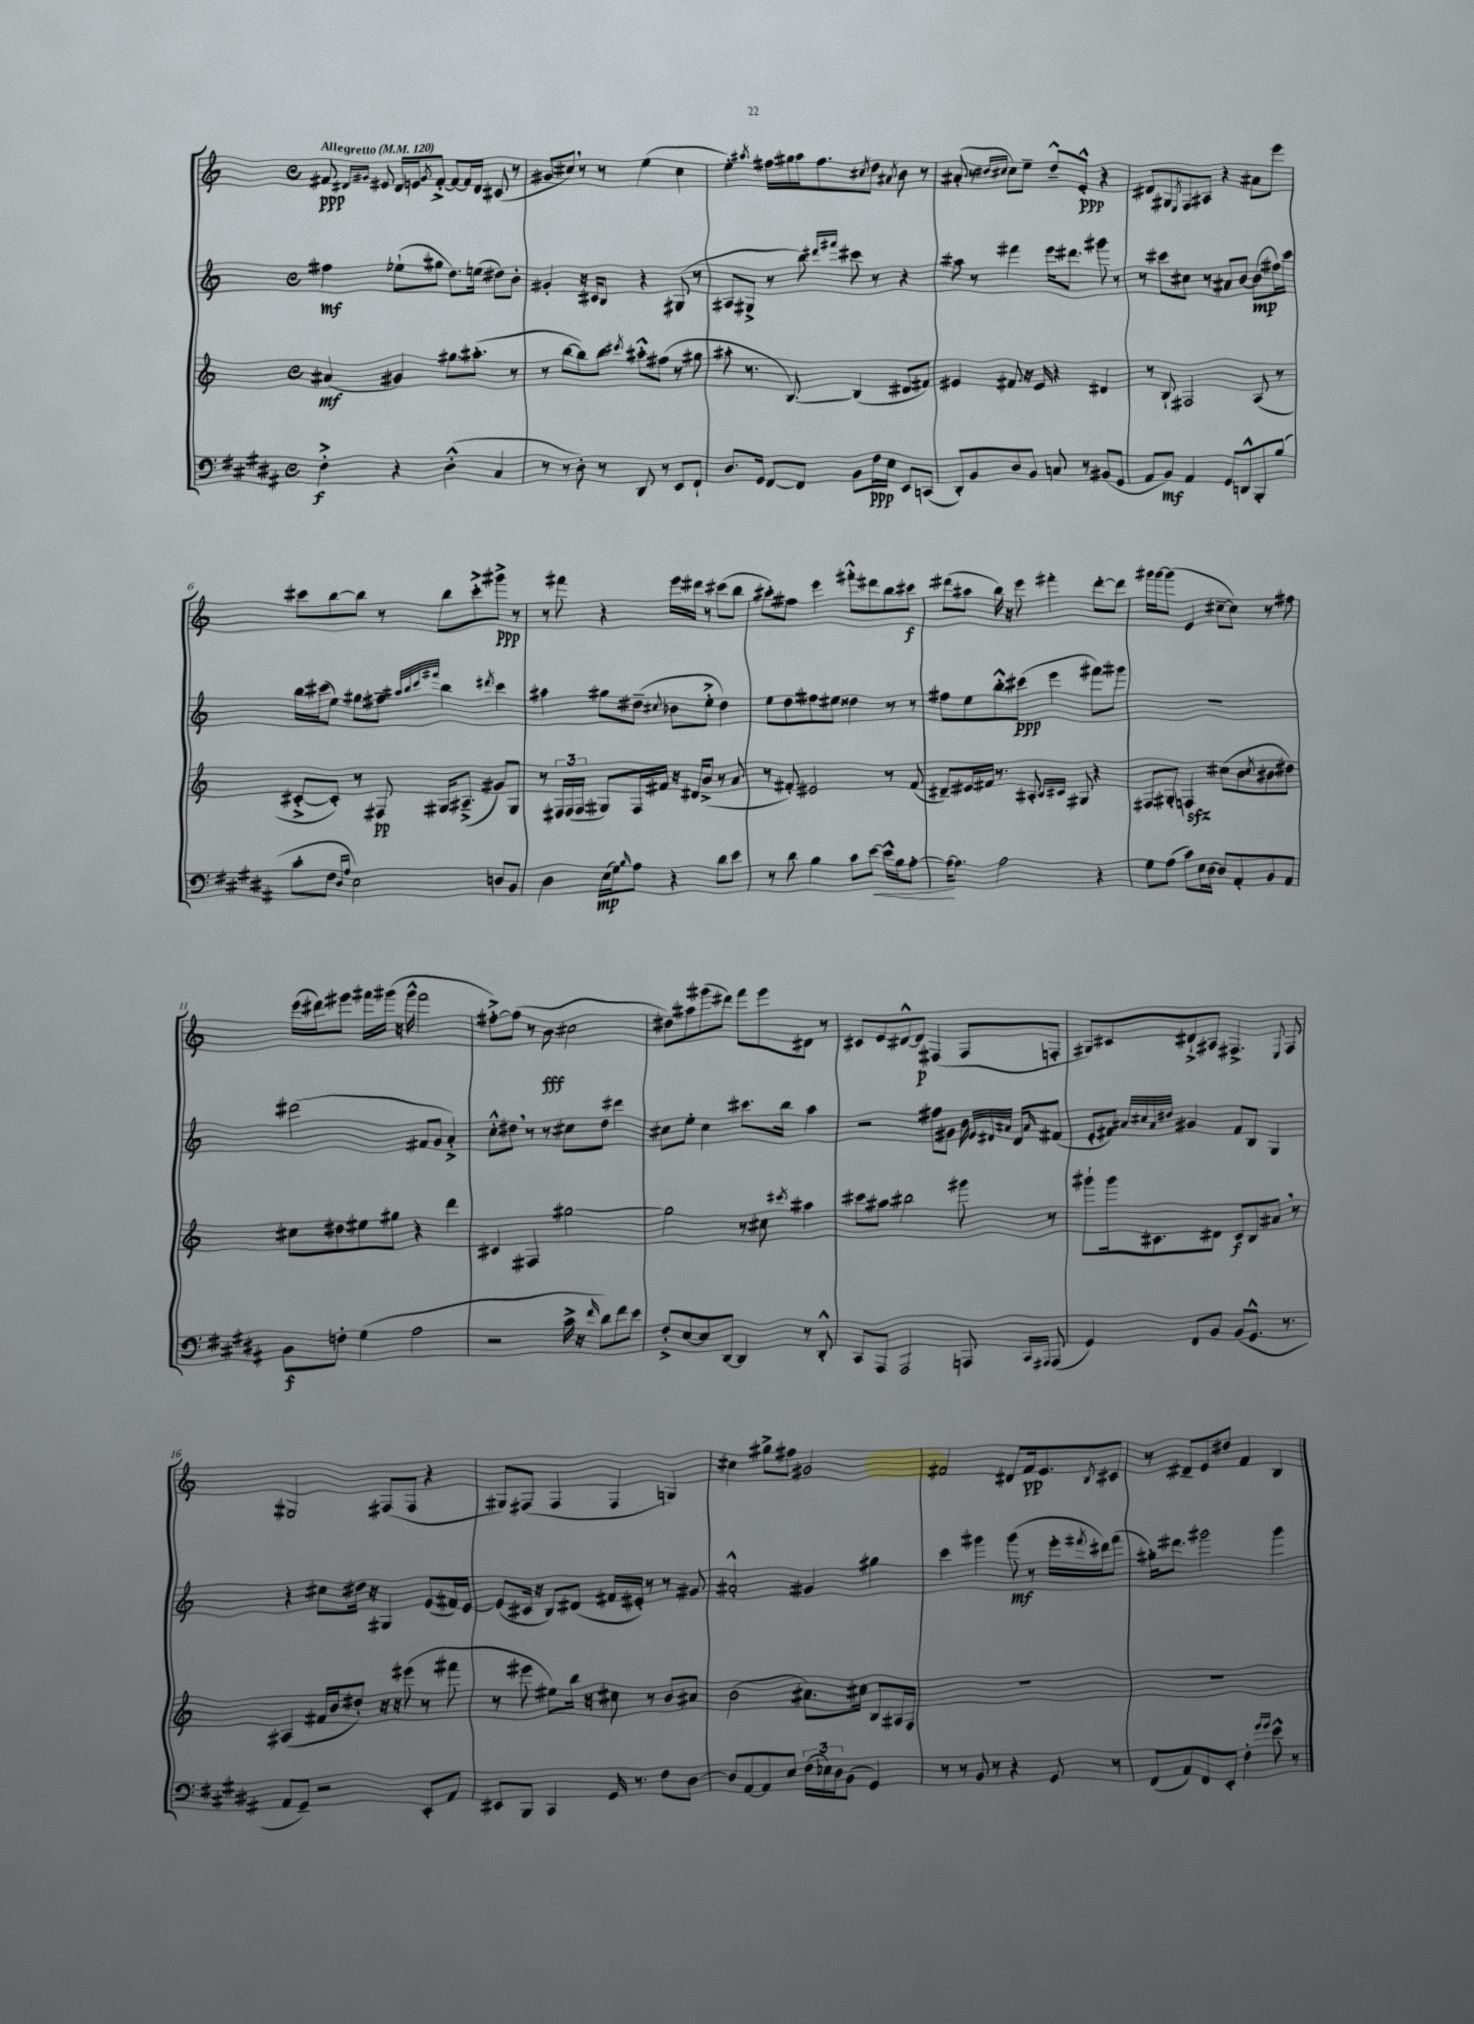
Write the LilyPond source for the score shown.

<<
\new StaffGroup <<
\new Staff = "s0" {
    \clef treble \key c \major \defaultTimeSignature \time 4/4 \tempo "Allegretto" 4 = 120
    fis'8\ppp \grace { dis'16 gis'16 } eis'8 dis'16 e'16 \acciaccatura { gis'8 } fis'8~-.-> fis'8~ fis'16 dis'16 cis'8( r8 |
    gis'8 cis''8) \breathe r8 r8 e''4( cis''4 |
    e''4-.) \acciaccatura { ais''8 } fis''16 gis''16 ais''16 fis''8. \acciaccatura { cis''8 } d''8 \acciaccatura { ais'8 } b'8 r8 |
    ais'8-.( r8 \grace { dis''16 cis''16 } cis''8) e''8-- dis''8---^ e'8-.-^\ppp r4 |
    dis'8 gis8 \acciaccatura { e8 } f8 ais8 r4 ais'8 e'''8 |
    cis'''8 b''8~ b''8 r8 b''8 cis'''8-.-> gis'''8->\ppp r8 |
    r8 fis'''8 r4 e'''16 dis'''16 r8 cis'''8( b''8 |
    ais''8-.) fis''8 e'''4 fis'''8-.-^ dis'''8 b''8 cis'''8\f |
    dis'''8( ais''8 b''16) r16 e'''8 fis'''4-. dis'''8~-. dis'''8 |
    gis'''16 gis'''16~ gis'''8( e'4 cis''8~-- cis''8) r8 fis''8 |
    e'''16( dis'''16) eis'''8 fis'''16 gis'''16( r16 gis'''16-^ fis'''2 |
    fis''8~-.->) fis''8( r8 b'8\fff cis''2 |
    dis''8) ais''8 gis'''8( dis'''8) f'''8 e'''8 dis'8 r8 |
    cis'8 e'8 dis'8~-^ dis'8\p fis4( fis8 f8-. |
    gis8) cis'8 dis'8-!-> ais8 fis4.-> \appoggiatura { e8 } fis8 |
    gis2 fis8( fis8 r4 |
    gis8) fis8( fis4 fis4 g4) |
    cis''4 gis''8-> fis''8 gis'2 |
    fis'2 dis'8 fis'16\pp e'8. \acciaccatura { b8 } cis'8 |
    r8 dis'8-- e'8 dis''8 f'4 b4 \bar "|." |
}
\new Staff = "s1" {
    \clef treble \key c \major \defaultTimeSignature \time 4/4
    fis''4\mf ees''8-!( gis''8 d''8.) e''16( dis''8) b'8-. |
    gis'4-. r16 cis'16 b8 r4 gis8( r8 |
    ais8 gis8-> r8 b''8) \grace { dis'''16 fis'''16 } cis'''8 r8 r4 |
    ais''8 r8 fis'''4 e'''16 dis'''8. gis'''8 r8 |
    r8 cis'''8 cis''8 r8 ais'8 b'8~ b'8\mp( fis''16) cis'''16 |
    b''16 cis'''16( e''8) gis''8 fis''8-- \grace { ais''32 b''32 cis'''32 fis'''32 } b''4 \acciaccatura { dis'''8 } cis'''4 |
    ais''4 gis''8 dis''8--( \appoggiatura { cis''8 } bes'8 e''8-.-> dis''4) |
    e''8 d''8 fis''8 eis''8 disis''4 r8 r8 |
    fis''8 e''8 b''8-.-^ cis'''8\ppp( e'''4 fis'''8) gis'''8 |
    R1 |
    dis'''2( fis'8 g'8 a'4-.->) |
    c''8-.-^ dis''8 \breathe r8 r8 cis''8 dis''8 dis'''4 |
    cis''8 e''8-. cis''4 cis'''8. b''16 a''4 |
    r2 fis''8 gis'8 b'16 \grace { e'32 dis'32 ais'32 } dis'16 \grace { ais'16 } fis'8( |
    e'8-. fis'8) \grace { ais'32 cis''32 ais'32 dis''32 } gis'4 fis'8 b8 g4 |
    r4 cis''8 dis''16 r16 gis4 e'8( fis'16) e'16~ |
    e'8( cis'16 r16 b8) dis'8( fis'16 eis'16-.) r8 r8 gis'8 |
    ais'2-.-^ gis'4 gis''4 |
    c'''4 gis'''4 gis'''8\mf( r8 e'''16-. \acciaccatura { fis'''8 } dis'''16) fis'''8( |
    gis''16-.) dis'''8. gis'''2 gis'''4 \bar "|." |
}
\new Staff = "s2" {
    \clef treble \key c \major \defaultTimeSignature \time 4/4
    ais'4\mf( gis'4) gis''8. ais''8.-.( r8 |
    r8 b''8~ b''8) b''8 \acciaccatura { cis'''8 } ais''8-.-^ fis''8( r8 gis''8 |
    ais''8-. r8. b8.~) b4( dis'8 fis'8) |
    eis'4 fis'8 r16 eis'16 r4 dis'4 |
    r8 b8-! fis2 a8( r8 |
    cis'8~-.-> cis'8-.) r8 fis8\pp gis16 ais8.--->( gis'8) gis8 |
    r8 \tuplet 3/2 { fis16 fis16( fis16 } gis8) fis16 fis'16 r16 dis'16 b'8->( r8 a'8 |
    r8 fis'8-.) eis'2 r8 fis'8( |
    dis'8--) eis'16 fis'16 r8. ais8.-. \grace { b16 cis'16 } gis8 r4 |
    fis8 gis8-. f4\sfz cis''8( b'8 \acciaccatura { cis''8 } bis'8 dis''8) |
    cis''8 dis''8 eis''8 gis''8 r4 d'''4 |
    cis'4 fis4 gis''2~ |
    gis''2 r8 cis''8 \acciaccatura { cis'''8 } ais''4 |
    cis'''8 ais''8 bis''2 gis'''8 r8 |
    gis'''8-! gis'''16 cis'8. dis'8 cis'8\f b8 ais'8 \breathe r8 |
    ais4( fis'16 b'16 dis''8-.) r16 r16 eis'''8( r8 fis'''8 |
    r8 eis'''8 eis''8) b''16 r16 cis''8 r8 b'8 ais'8 |
    b'2( ais'8.) cis''16 b8 ais16 f16 |
    R1 |
    R1 \bar "|." |
}
\new Staff = "s3" {
    \clef bass \key b \major \defaultTimeSignature \time 4/4
    fis4-.->\f r4 dis4-.-^( cis4 |
    r8 r8 dis8-.) r8 dis,8 r8 e,8 fis,8-! |
    dis8. gis,16 fis,8~ fis,8 b,8 fis16\ppp e16 e,8 c,8( |
    dis,8-.) b,8 dis8 b,8 c8 r8 bis,8( gis,8 |
    ais,8 b,8\mf) ais,4 gis,8 d,8-^ b,,8-. b8( |
    cis'8-. fis8 \grace { dis16 ais16 } e2) d8 b,8 |
    dis4 e16\mp( gis16) \grace { b16 } ais8 r4 dis'8 e'8 |
    r8 dis'8 b4 cis'8 e'8~\< e'16-^ b16 ais8~-. |
    ais16~\! ais8. ais2 r4 |
    gis8 ais8( cis'8) e16 dis16~ dis8 ais,8-. b,8 ais,8 |
    b,8\f f8-. gis4( ais2 |
    r2 cis'16-> r16 \grace { fis'16 } dis'8) fis'8 e'8 |
    fis8-.-> e8~ e8 dis,8~ dis,4 r8 dis,8-.-^ |
    cis,8 ais,,8 ais,,2 a,,8 \grace { cis,16 ais,,16 } ais,,8( |
    gis,4) fis,8 b,8 b,8( gis,8.-^ r8. |
    ais,8 gis,8--) r2 e,8-. ais,8 |
    eis,8 b,,8 cis,4 gis,16 r8. fis8 dis8~ |
    dis8 ais,8~ ais,8 e8 \tuplet 3/2 { fis16( ees16) dis16 } b,8( gis,4) |
    r8 r8 b,8 r8 r4 gis,8 r8 |
    fis,8( ais,8) fis,8 e,8-. fis4-. \grace { gis'16 gis'16 } e'8-^ r8 \bar "|." |
}
>>
>>
